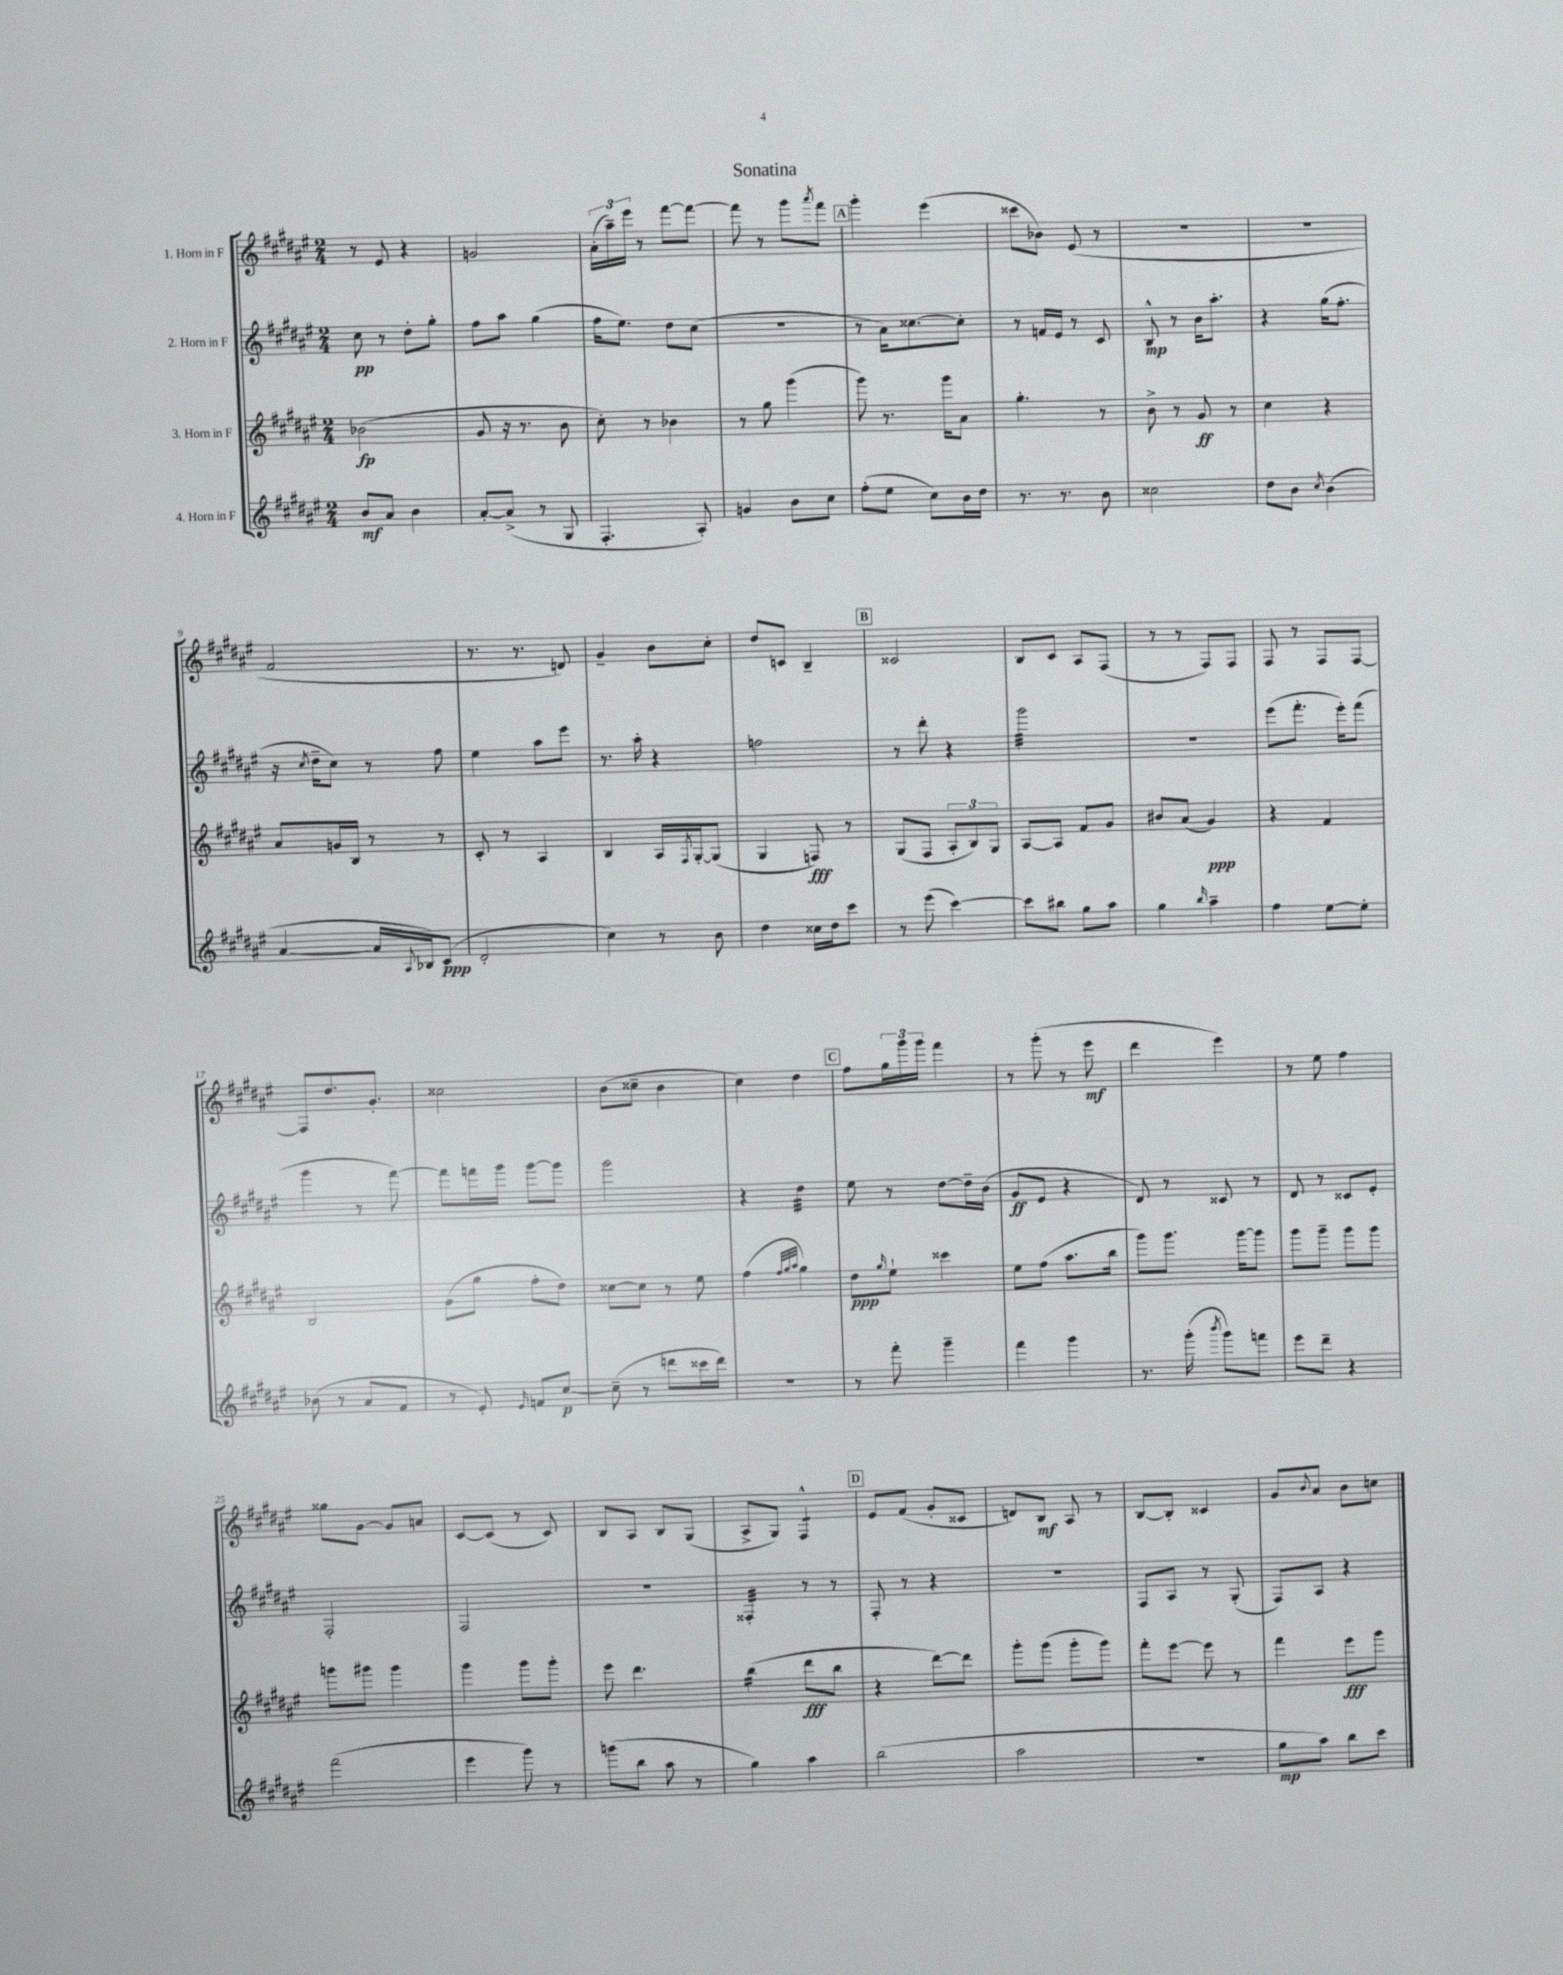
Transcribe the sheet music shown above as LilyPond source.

\header { title = "Sonatina" }
<<
\new StaffGroup <<
\new Staff = "s0" \with { instrumentName = "1. Horn in F" } {
    \clef treble \key fis \major \numericTimeSignature \time 2/4
    r8 eis'8 r4 |
    g'2 |
    \tuplet 3/2 { ais'16-.( ais''16--) eis'''16 } r8 fis'''8~ fis'''8~ |
    fis'''8 r8 gis'''8 \acciaccatura { ais'''8 } fis'''8 |
    \mark \markup { \box "A" } gis'''4-. eis'''4( |
    cisis'''8 bes'8) eis'8( r8 |
    r2 |
    R2 |
    fis'2 |
    r8. r8. d'8) |
    gis'4-- b'8 cis''8-. |
    dis''8 c'8 b4-- |
    \mark \markup { \box "B" } cisis'2 |
    b8 cis'8 ais8 fis8( |
    r8 r8 fis8) fis8 |
    fis8 r8 fis8 fis8~ |
    fis8 dis''8. gis'8.-. |
    cisis''2 |
    b'8( cisis''8-- b'4 |
    cis''4) dis''4 |
    \mark \markup { \box "C" } fis''8 \tuplet 3/2 { gis''16 gis'''16 gis'''16 } fis'''4 |
    r8 gis'''8-.( r8 eis'''8\mf |
    dis'''4 eis'''4) |
    r8 eis''8 fis''4 |
    gisis''8 gis'8~ gis'8 a'8 |
    cis'8~ cis'8( r8 cis'8) |
    b8 ais8 b8 gis8( |
    ais8-> gis8) fis4:8-^ |
    \mark \markup { \box "D" } eis'8 fis'8( gis'8-. cisis'8 |
    d'8) b8\mf ais8 r8 |
    b8~ b8-. cisis'4 |
    gis'8 \appoggiatura { b'8 } ais'8 b'8 c''8 \bar "|." |
}
\new Staff = "s1" \with { instrumentName = "2. Horn in F" } {
    \clef treble \key fis \major \numericTimeSignature \time 2/4
    cis''8\pp r8 dis''8-. gis''8-. |
    fis''8 ais''8 gis''4( |
    fis''16 eis''8.) dis''8 cis''8( |
    R2 |
    \mark \markup { \box "A" } r8 ais'16) cisis''8.~ cisis''8-. |
    r8 f'16 eis'16 r8 cis'8 |
    b8-^\mp r8 b'16 ais''8.-. |
    r4 gis''16( fis''8.-. |
    r16 \acciaccatura { cis''8 } dis''16-- cis''8) r8 fis''8 |
    eis''4 ais''8 eis'''8 |
    r8. ais''16-. r4 |
    f''2 |
    \mark \markup { \box "B" } r8 dis'''8-. r4 |
    gis'''2:32 |
    r2 |
    eis'''8( fis'''8.-. eis'''16-.) fis'''8( |
    gis'''4 r8 fis'''8~) |
    fis'''8 f'''16 gis'''16 gis'''8~ gis'''8 |
    gis'''2 |
    r4 dis''4:32 |
    \mark \markup { \box "C" } eis''8 r8 dis''8~ dis''16-- b'16( |
    gis'8\ff eis'8 r4 |
    dis'8) r8 cisis'8 r8 |
    dis'8 r8 cisis'8 eis'8-. |
    fis2-. |
    fis2 |
    R2 |
    fisis4:32-. r8 r8 |
    \mark \markup { \box "D" } fis8-. r8 r4 |
    R2 |
    fis8 ais8 r8 gis8-.( |
    fis8) ais8 r4 \bar "|." |
}
\new Staff = "s2" \with { instrumentName = "3. Horn in F" } {
    \clef treble \key fis \major \numericTimeSignature \time 2/4
    bes'2\fp( |
    gis'8 r16 r8. b'8 |
    cis''8-.) r8 bes'4 |
    r8 gis''8 gis'''4( |
    \mark \markup { \box "A" } gis'''8) r8. gis'''16 ais'8 |
    gis''4.-. r8 |
    b'8-> r8 gis'8\ff r8 |
    cis''4 r4 |
    ais'8 g'16 b16 r8 r8 |
    cis'8-. r8 ais4 |
    b4 ais16 \acciaccatura { fis8 } gis16~-. gis8( |
    gis4 f8\fff) r8 |
    \mark \markup { \box "B" } gis8( fis8 \tuplet 3/2 { ais8-. b8) gis8 } |
    ais8~ ais8 fis'8 gis'8 |
    bis'8 ais'8( gis'4\ppp) |
    r4 fis'4 |
    b2 |
    gis'8( gis''8 fis''8-. dis''8) |
    cisis''8~ cisis''8 r8 eis''8 |
    fis''4( \grace { fis''32 gis''32 ais''32 } gis''4) |
    \mark \markup { \box "C" } dis''8\ppp \grace { gis''16 } eis''8-! cisis'''4 |
    eis''8 fis''8( ais''8. b''16 |
    gis'''8) gis'''8. gis'''16~ gis'''8 |
    gis'''8 gis'''8-- gis'''8 gis'''8 |
    g'''8 gis'''8 gis'''4 |
    gis'''4 gis'''8 gis'''8-. |
    eis'''8 dis'''4. |
    b''4:16( dis'''8\fff b''8 |
    \mark \markup { \box "D" } r4 dis'''8~) dis'''8 |
    gis'''8-. gis'''8( gis'''8-. gis'''8) |
    fis'''8-. eis'''8~ eis'''8 r8 |
    fis'''4 eis'''8\fff gis'''8 \bar "|." |
}
\new Staff = "s3" \with { instrumentName = "4. Horn in F" } {
    \clef treble \key fis \major \numericTimeSignature \time 2/4
    b'8\mf ais'8 b'4 |
    ais'8~-. ais'8->( r8 gis8 |
    fis4.-. ais8-.) |
    g'4 b'8 cis''8 |
    \mark \markup { \box "A" } fis''8-.( eis''8 cis''8) b'16 dis''16 |
    r8. r8. b'8 |
    cisis''2 |
    dis''8 b'8 \acciaccatura { cis''8 } b'4( |
    ais'4~ ais'16 \appoggiatura { ais8 } bes16) cis'8\ppp( |
    dis'2-. |
    cis''4) r8 b'8 |
    dis''4 cisis''16 dis''16 cis'''8 |
    \mark \markup { \box "B" } r8 eis'''8( cis'''4~) |
    cis'''8 bis''8 gis''8 ais''8 |
    gis''4 \grace { b''16 } ais''4-- |
    fis''4 eis''8~ eis''8-. |
    bes'8( r8 ais'8 fis'8 |
    r8 eis'8-.) \grace { eis'16 } f'8 cis''8~\p |
    cis''8--( r8 d'''8 cisis'''16 d'''16) |
    R2 |
    \mark \markup { \box "C" } r8 fis'''8-. gis'''4-- |
    fis'''4 gis'''4 |
    r8. gis'''16-.( \acciaccatura { b'''8 } gis'''8) f'''8 |
    eis'''8 dis'''8-- r4 |
    fis'''2( |
    eis'''4 gis'''8) r8 |
    g'''8( b''8 ais''8 r8 |
    gis''4) ais''4 |
    \mark \markup { \box "D" } b''2( |
    ais''2 |
    R2 |
    gis''8\mp ais''8) b''8 cis'''8 \bar "|." |
}
>>
>>
